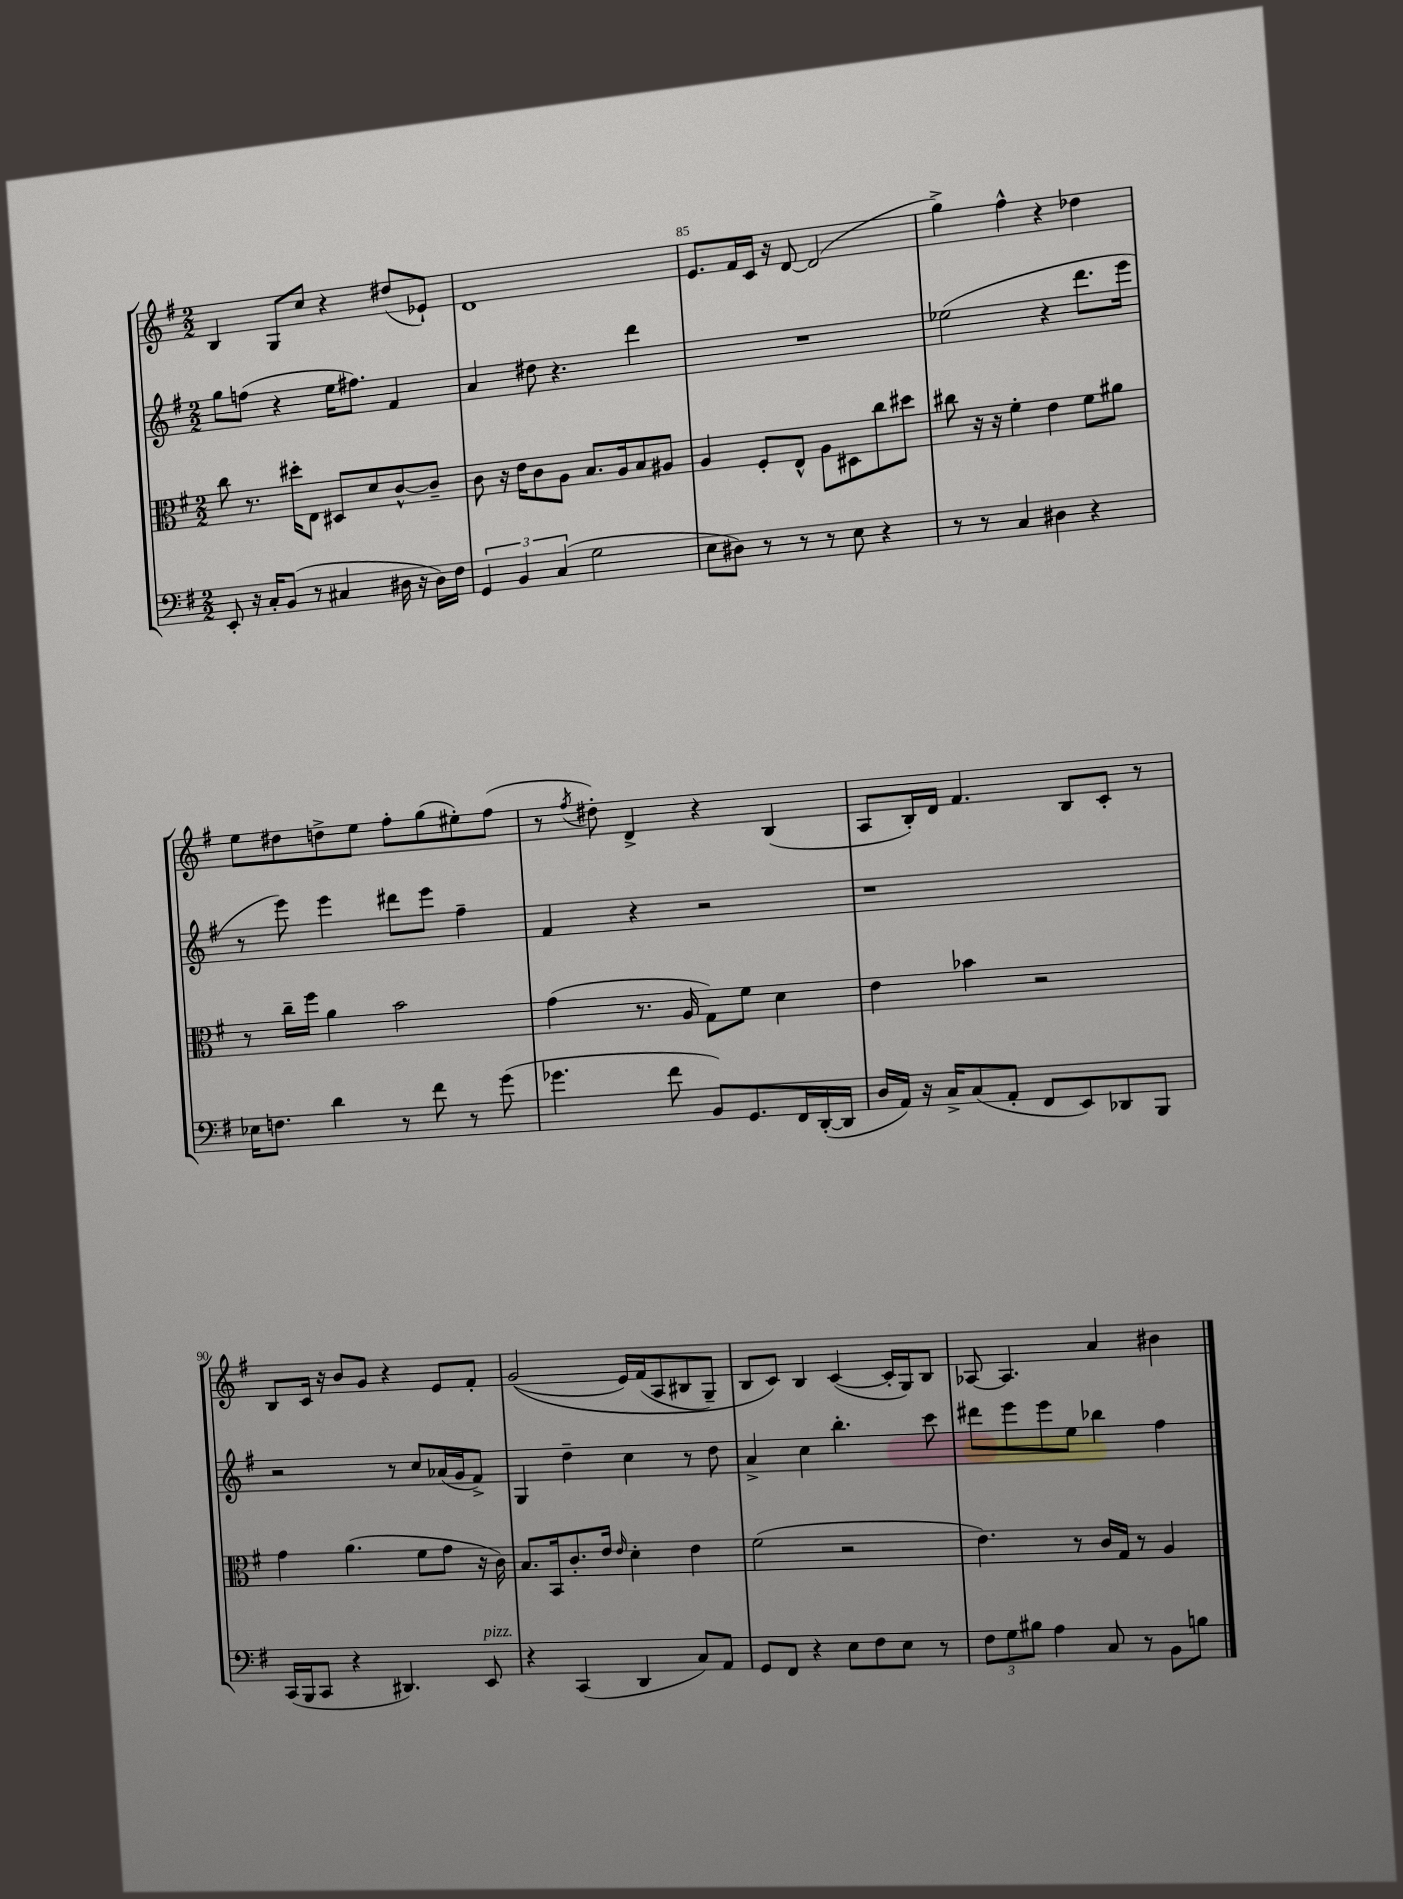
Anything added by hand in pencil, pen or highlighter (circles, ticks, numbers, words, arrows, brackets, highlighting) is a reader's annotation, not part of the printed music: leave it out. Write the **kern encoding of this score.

**kern	**kern	**kern	**kern
*staff4	*staff3	*staff2	*staff1
*clefF4	*clefC3	*clefG2	*clefG2
*k[f#]	*k[f#]	*k[f#]	*k[f#]
*M2/2	*M2/2	*M2/2	*M2/2
8EE'	8cc	8gg	4B
16r	8.r	(8ff	.
16C'	.	.	.
(8BB	.	4r	8G
.	16dd#'	.	.
8r	8E	.	8cc
4C#	8D#	16ee	4r
.	.	8.ff#)	.
.	8d	.	.
16D#	[8c^^	4f#	(8dd#
16r	.	.	.
16D#)	8c~]	.	8e-`)
16F#	.	.	.
=	=	=	=
6GG	8c	4a	1d
.	16r	.	.
6BB	.	.	.
.	16e	.	.
.	8c	8dd#	.
(6C	.	.	.
.	8A	4.r	.
2G	8.B	.	.
.	16A	.	.
.	8B	4ddd	.
.	8A#	.	.
=	=	=	=
8E	4A	1r	8.e
8D#)	.	.	.
.	.	.	16f#
8r	8F#'	.	16c
.	.	.	16r
8r	8E^^	.	[8d
8r	8A	.	(2d]
8E	8D#	.	.
4r	8cc	.	.
.	8dd#	.	.
=	=	=	=
8r	8cc#	(2ee-	4gg^)
8r	16r	.	.
.	16r	.	.
4C	4f#'	.	4ff#^^
4D#	4e	4r	4r
4r	8f#	8.ddd	4dd-
.	8a#	.	.
.	.	16eee	.
=	=	=	=
16E-	8r	8r	8ee
8.F	.	.	.
.	16cc~	8eee)	8dd#
.	16ff#	.	.
4d	4a	4eee	8dd^
.	.	.	8ee
8r	2b	8ddd#	8ff#'
8f#	.	8eee	(8gg
8r	.	4ff#~	8ee#')
(8g	.	.	(8ff#
=	=	=	=
4.g-	(4g	4f#	8r
.	.	.	8qff#
.	.	.	8dd#')
.	8.r	4r	4d^
8f#	.	.	.
.	16A	.	.
8BB)	8G)	2r	4r
8.GG	8f#	.	.
.	4d	.	(4B
16FF#	.	.	.
([16DD'	.	.	.
16DD]	.	.	.
=	=	=	=
16D	4e	1r	8A
16AA)	.	.	.
16r	.	.	16B')
16C^	.	.	16d
(8C	4b-	.	4.f#
8AA'	.	.	.
8FF#	2r	.	.
8EE)	.	.	8B
8DD-	.	.	8c'
8BBB	.	.	8r
=	=	=	=
(16CC	4g	2r	8B
16BBB	.	.	.
8CC	.	.	16c
.	.	.	16r
4r	(4.a	.	8b
.	.	.	8g
4.DD#)	.	8r	4r
.	8f#	8cc	.
.	8g	(16a-	8e
.	.	16g	.
8EE	16r	8f#^)	8f#'
.	16c)	.	.
=	=	=	=
4r	8.B	4G	&((2g
.	16BB	.	.
(4CC	8.c'	4dd~	.
.	16e	.	.
.	16qqe	.	.
4DD	4d'	4cc	16e)
.	.	.	(16f#
.	.	.	8A
8C)	4e	8r	8B#
8AA	.	8dd	8G~)
=	=	=	=
8GG	(2f#	4a^	8B
8FF#	.	.	8c&)
4r	.	4cc	4B
8E	2r	4.bb'	([4c
8F#	.	.	.
8E	.	.	16c']
.	.	.	16G)
8r	.	8ccc	8B
=	=	=	=
12F#	4.e)	8ddd#	[8A-
12G	.	.	.
.	.	8eee	4.A-]
12B#	.	.	.
4A	.	8eee	.
.	8r	8ee	.
8C	16c	4bb-	4a
.	16G	.	.
8r	8r	.	.
8BB	4A	4ff#	4b#
8B	.	.	.
==	==	==	==
*-	*-	*-	*-
